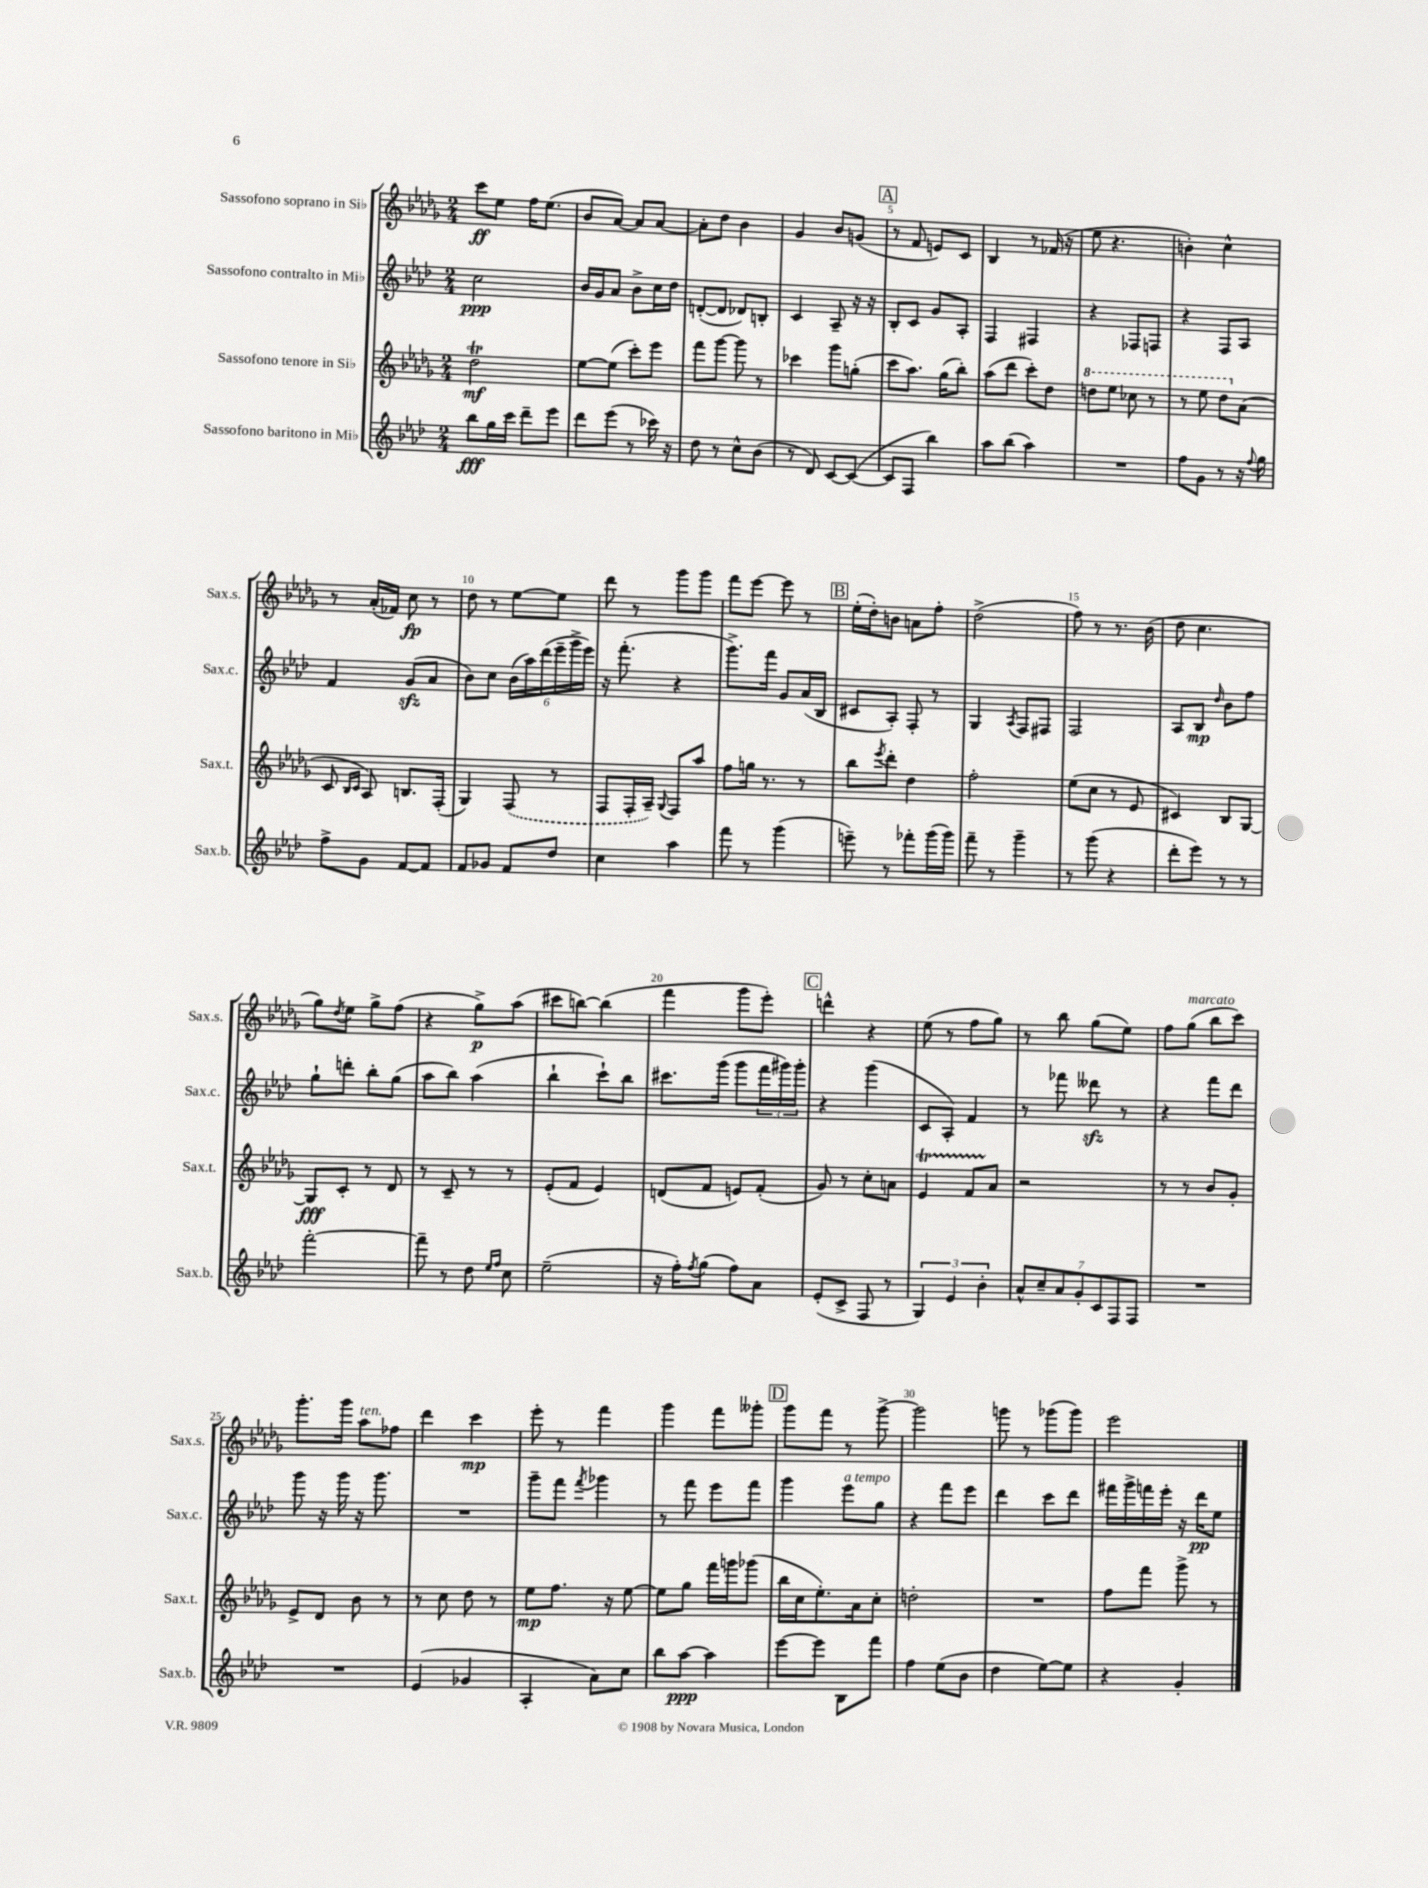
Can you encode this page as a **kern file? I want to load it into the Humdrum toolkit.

**kern	**dynam	**kern	**dynam	**kern	**dynam	**kern	**dynam
*part4	*part4	*part3	*part3	*part2	*part2	*part1	*part1
*staff4	*staff4	*staff3	*staff3	*staff2	*staff2	*staff1	*staff1
*I"Sassofono baritono in Mi♭	*	*I"Sassofono tenore in Si♭	*	*I"Sassofono contralto in Mi♭	*	*I"Sassofono soprano in Si♭	*
*I'Sax.b.	*	*I'Sax.t.	*	*I'Sax.c.	*	*I'Sax.s.	*
*clefG2	*	*clefG2	*	*clefG2	*	*clefG2	*
*k[b-e-a-d-]	*	*k[b-e-a-d-g-]	*	*k[b-e-a-d-]	*	*k[b-e-a-d-g-]	*
*M2/4	*	*M2/4	*	*M2/4	*	*M2/4	*
=1	=1	=1	=1	=1	=1	=1	=1
8bb-\L	fff	2dd-T\	mf	2cc\	ppp	8ccc\L	ff
16gg\L	.	.	.	.	.	8ee-\J	.
16ccc\JJ	.	.	.	.	.	.	.
8ddd-~\L	.	.	.	.	.	16ff\KL	.
.	.	.	.	.	.	(8.ee-\J	.
8eee-\J	.	.	.	.	.	.	.
=2	=2	=2	=2	=2	=2	=2	=2
8ddd-\L	.	[8ee-\L	.	16b-/LL	.	8b-/L	.
.	.	.	.	16g/J	.	.	.
(8eee-\J	.	(8ee-\J]	.	8a-/J	.	[8a-/J)	.
8r	.	8ccc'\L)	.	8b-^\L	.	8a-/L]	.
16ccc-X\)	.	8eee-\J	.	16cc\L	.	[8a-/J	.
16r	.	.	.	16dd-\JJ	.	.	.
=3	=3	=3	=3	=3	=3	=3	=3
8dd-\	.	8fff\L	.	([8dn'/L	.	8a-'\L]	.
8r	.	[8ggg-\J	.	8d/J]	.	8dd-\J	.
8cc^^\L	.	8ggg-\]	.	8d-X/L)	.	4b-\	.
(8b-\J	.	8r	.	8Bn'/J	.	.	.
=4	=4	=4	=4	=4	=4	=4	=4
8r	.	4ccc-X\	.	4c/	.	4g-/	.
8d-/)	.	.	.	.	.	.	.
[8c/L	.	8ggg-\L	.	8A-~/	.	8b-/L	.
(8c/J_	.	(8ggn'\J	.	16r	.	(8gn/J	.
.	.	.	.	16r	.	.	.
!!LO:REH:place=s1:t=A
=5	=5	=5	=5	=5	=5	=5	=5
8c/L]	.	8ccc\L	.	8B-'/L	.	8r	.
8F/J	.	8.aa-\J)	.	8c/J	.	8f/	.
4bb-\)	.	.	.	8g/L	.	8en/L)	.
.	.	(16gg-\KL	.	.	.	.	.
.	.	8bb-'\J)	.	8A-'/J	.	8c/J	.
=6	=6	=6	=6	=6	=6	=6	=6
8aa-\L	.	(8aa-\L	.	4F/	.	4B-/	.
(8bb-\J	.	8ddd-\J	.	.	.	.	.
4aa-\)	.	8ccc'\L)	.	4F#X/	.	8r	.
.	.	8dd-\J	.	.	.	(16f-X/	.
.	.	.	.	.	.	16r	.
=7	=7	=7	=7	=7	=7	=7	=7
*	*	*8va	*	*	*	*	*
2r	.	8dddn\L	.	4r	.	8ee-\	.
.	.	8eee-\J	.	.	.	4.r	.
.	.	8ccc-X\	.	8F-X/L	.	.	.
.	.	8r	.	8Fn/J	.	.	.
=8	=8	=8	=8	=8	=8	=8	=8
8ff\L	.	8r	.	4r	.	4bn'\)	.
8g\J	.	8eee-\	.	.	.	.	.
8r	.	8ddd-\L	.	8F/L	.	4cc^^\	.
*	*	*X8va	*	*	*	*	*
16r	.	(8a-\J	.	8A-/J	.	.	.
8qqff/	.	.	.	.	.	.	.
16gg\	.	.	.	.	.	.	.
!!LO:LB:g=z
=9	=9	=9	=9	=9	=9	=9	=9
8ff^\L	.	8c/	.	4f/	.	8r	.
.	.	16qqB-/LL	.	.	.	.	.
.	.	16qqc/JJ	.	.	.	.	.
8g\J	.	8A-/)	.	.	.	(16a-'/LL	.
.	.	.	.	.	.	16f-X/JJ)	.
[8f/L	.	8.Bn/L	.	(8gzz/L	.	8cc\	fp
8f/J]	.	.	.	8a-/J	.	8r	.
.	.	(16F'/Jk	.	.	.	.	.
=10	=10	=10	=10	=10	=10	=10	=10
8f/L	.	4G-/)	.	8b-\L)	.	8dd-\	.
8g-X/J	.	.	.	8cc\J	.	8r	.
8f/L	.	(8F/	.	(24b-\LL	.	[8ee-\L	.
.	.	.	.	24aa-\)	.	.	.
.	.	.	.	(24ddd-\	.	.	.
8dd-/J	.	8r	.	24eee-~\	.	8ee-\J]	.
.	.	.	.	24ggg^\	.	.	.
.	.	.	.	24eee-\JJ)	.	.	.
=11	=11	=11	=11	=11	=11	=11	=11
4cc\	.	8F/L	.	16r	.	8ddd-\	.
.	.	.	.	(8.fff'\	.	.	.
.	.	16F'/L	.	.	.	8r	.
.	.	16A-~/JJ)	.	.	.	.	.
.	.	8qqG-/	.	.	.	.	.
4aa-\	.	8F/L	.	4r	.	8ggg-\L	.
.	.	8aa-/J	.	.	.	8ggg-\J	.
=12	=12	=12	=12	=12	=12	=12	=12
8fff\	.	8ff\L	.	8.ggg^\L)	.	8fff\L	.
8r	.	16ggn\Jk	.	.	.	[8eee-\J	.
.	.	8.r	.	16fff\Jk	.	.	.
(4ggg\	.	.	.	8g/L	.	8eee-\]	.
.	.	8r	.	(16a-/L	.	8r	.
.	.	.	.	16B-/JJ	.	.	.
!!LO:REH:place=s1:t=B
=13	=13	=13	=13	=13	=13	=13	=13
8eeen~\)	.	8bb-\L	.	8c#X/L	.	(16ee-'\LL	.
.	.	.	.	.	.	16dd-'\J)	.
.	.	8qeee-/	.	.	.	.	.
8r	.	8ddd-'\J	.	8A-'/J)	.	8bn\J	.
8fff-X'\L	.	4dd-\	.	8F'/	.	8an\L	.
(16ggg\L	.	.	.	8r	.	8ff'\J	.
16ggg\JJ)	.	.	.	.	.	.	.
=14	=14	=14	=14	=14	=14	=14	=14
8fff~\	.	2ff'\	.	4G/	.	(2dd-^\	.
8r	.	.	.	.	.	.	.
.	.	.	.	8qA-/	.	.	.
4ggg~\	.	.	.	8F/L	.	.	.
.	.	.	.	8F#X/J	.	.	.
=15	=15	=15	=15	=15	=15	=15	=15
8r	.	(8ee-\L	.	2F/	.	8ff\)	.
(8ggg\	.	8cc\J	.	.	.	8r	.
4r	.	8r	.	.	.	8.r	.
.	.	8e-/	.	.	.	.	.
.	.	.	.	.	.	(16b-\	.
=16	=16	=16	=16	=16	=16	=16	=16
8ddd-'\L	.	4c#X/)	.	8A-/L	.	8dd-\	.
8eee-\J)	.	.	.	8B-/J	mp	4.cc\	.
.	.	.	.	16qqdd-/	.	.	.
8r	.	8B-/L	.	8b-\L	.	.	.
8r	.	[8G-/J	.	8ff\J	.	.	.
!!LO:LB:g=z
=17	=17	=17	=17	=17	=17	=17	=17
[2fff'\	.	8G-/L]	fff	8gg`\L	.	8gg-\L)	.
.	.	.	.	.	.	8qdd-/	.
.	.	8c'/J	.	8dddn'\J	.	8ee-\J	.
.	.	8r	.	8bb-'\L	.	8gg-^\L	.
.	.	8d-/	.	(8gg\J	.	(8ff\J	.
=18	=18	=18	=18	=18	=18	=18	=18
8fff~\]	.	8r	.	8aa-\L	.	4r	.
8r	.	8c~/	.	8bb-\J)	.	.	.
8dd-\	.	8r	.	(4aa-\	.	8gg-^\L)	p
16qqee-/LL	.	.	.	.	.	.	.
16qqff/JJ	.	.	.	.	.	.	.
8cc\	.	8r	.	.	.	(8aa-\J	.
=19	=19	=19	=19	=19	=19	=19	=19
(2ee-~\	.	(8e-'/L	.	4bb-`\	.	8ccc#X\L	.
.	.	8f/J	.	.	.	[8bbn\J)	.
.	.	4e-/)	.	8ccc`\L)	.	(4bb\]	.
.	.	.	.	8bb-\J	.	.	.
=20	=20	=20	=20	=20	=20	=20	=20
16r	.	(8dn/L	.	8.ccc#X\L	.	4fff\	.
16ff'\KL)	.	.	.	.	.	.	.
8qff/	.	.	.	.	.	.	.
(8gg\J	.	8f/J	.	.	.	.	.
.	.	.	.	(16ggg\Jk	.	.	.
8ff\L)	.	8en/L)	.	8ggg\L	.	8ggg-\L	.
8a-\J	.	(8f'/J	.	24fff\L	.	8eee-'\J)	.
.	.	.	.	24ggg#X\)	.	.	.
.	.	.	.	24ggg#'\JJ	.	.	.
!!LO:REH:place=s1:t=C
=21	=21	=21	=21	=21	=21	=21	=21
(8e-'/L	.	8g-/)	.	4r	.	4dddn^^\	.
8c^/J	.	8r	.	.	.	.	.
8F/	.	8cc'\L	.	(4ggg\	.	4r	.
8r	.	8an\J	.	.	.	.	.
=22	=22	=22	=22	=22	=22	=22	=22
6G/)	.	4e-T/	.	8c/L	.	(8ee-\	.
.	.	.	.	8A-'/J)	.	8r	.
6e-/	.	.	.	.	.	.	.
.	.	8fTTT/L	.	4f/	.	8ff\L	.
6b-'\	.	.	.	.	.	.	.
.	.	8a-/J	.	.	.	8gg-\J)	.
=23	=23	=23	=23	=23	=23	=23	=23
14a-^^/L	.	2r	.	8r	.	8r	.
14cc~/	.	.	.	.	.	.	.
.	.	.	.	8fff-X\	.	8bb-\	.
14a-/	.	.	.	.	.	.	.
14g'/	.	.	.	.	.	.	.
.	.	.	.	8ddd--Xzz\	.	(8gg-\L	.
14c/	.	.	.	.	.	.	.
14F/	.	.	.	.	.	.	.
.	.	.	.	8r	.	8ee-\J)	.
14F/J	.	.	.	.	.	.	.
=24	=24	=24	=24	=24	=24	=24	=24
2r	.	8r	.	4r	.	8ff\L	.
!	!	!	!	!	!	!LO:TX:a:i:t=marcato	!
.	.	8r	.	.	.	(8gg-\J	.
.	.	8b-/L	.	8fff\L	.	8bb-\L	.
.	.	8g-'/J	.	8ddd-\J	.	8ccc\J)	.
!!LO:LB:g=z
=25	=25	=25	=25	=25	=25	=25	=25
2r	.	8e-^/L	.	8ggg\	.	8.ggg-'\L	.
.	.	8d-/J	.	16r	.	.	.
.	.	.	.	16ggg\	.	16ggg-\Jk	.
!	!	!	!	!	!	!LO:TX:a:i:t=ten.	!
.	.	8b-\	.	16r	.	8aa-\L	.
.	.	.	.	8.ggg\	.	.	.
.	.	8r	.	.	.	8ff-X\J	.
=26	=26	=26	=26	=26	=26	=26	=26
(4e-/	.	8r	.	2r	.	4ddd-\	.
.	.	8cc\	.	.	.	.	.
4g-X/	.	8dd-\	.	.	.	4ccc\	mp
.	.	8r	.	.	.	.	.
=27	=27	=27	=27	=27	=27	=27	=27
4A-'/	.	8ee-\L	mp	8ggg~\L	.	8eee-'\	.
.	.	8.ff\J	.	8fff\J	.	8r	.
.	.	.	.	8qfff/	.	.	.
8a-\L)	.	.	.	4ggg-X\	.	4fff\	.
.	.	16r	.	.	.	.	.
8cc\J	.	[8ee-\	.	.	.	.	.
=28	=28	=28	=28	=28	=28	=28	=28
8bb-\L	.	8ee-\L]	.	8r	.	4ggg-\	.
[8aa-\J	ppp	8gg-\J	.	8fff\	.	.	.
4aa-\]	.	16fff\LL	.	8eee-\L	.	8fff\L	.
.	.	16gggn\J	.	.	.	.	.
.	.	(8ggg-X\J	.	8fff\J	.	8ggg--X'\J	.
!!LO:REH:place=s1:t=D
=29	=29	=29	=29	=29	=29	=29	=29
[8eee-\L	.	16bb-\LL	.	4ggg\	.	8ggg-\L	.
.	.	16cc\J	.	.	.	.	.
8eee-\J]	.	8.ee-'\)	.	.	.	8fff\J	.
!	!	!	!	!LO:TX:a:i:t=a tempo	!	!	!
8B-\L	.	.	.	8eee-\L	.	8r	.
.	.	16a-\k	.	.	.	.	.
8fff\J	.	8cc'\J	.	8gg\J	.	[8ggg-^\	.
=30	=30	=30	=30	=30	=30	=30	=30
4ff\	.	2ddn'\	.	4r	.	2ggg-\]	.
(8ee-\L	.	.	.	8fff\L	.	.	.
8b-\J	.	.	.	8eee-\J	.	.	.
=31	=31	=31	=31	=31	=31	=31	=31
4dd-\	.	2r	.	4ddd-\	.	8gggn\	.
.	.	.	.	.	.	8r	.
[8ee-\L)	.	.	.	8ccc\L	.	(8ggg-X\L	.
8ee-\J]	.	.	.	8ddd-\J	.	8ggg-\J)	.
=32	=32	=32	=32	=32	=32	=32	=32
4r	.	8ff\L	.	16fff#X\LL	.	2eee-\	.
.	.	.	.	16ggg^\	.	.	.
.	.	8fff\J	.	16fffn\	.	.	.
.	.	.	.	16eee-'\JJ	.	.	.
4g'/	.	8ggg-^\	.	16r	.	.	.
.	.	.	.	16ddd-\KL	pp	.	.
.	.	8r	.	8ee-\J	.	.	.
==	==	==	==	==	==	==	==
*-	*-	*-	*-	*-	*-	*-	*-
